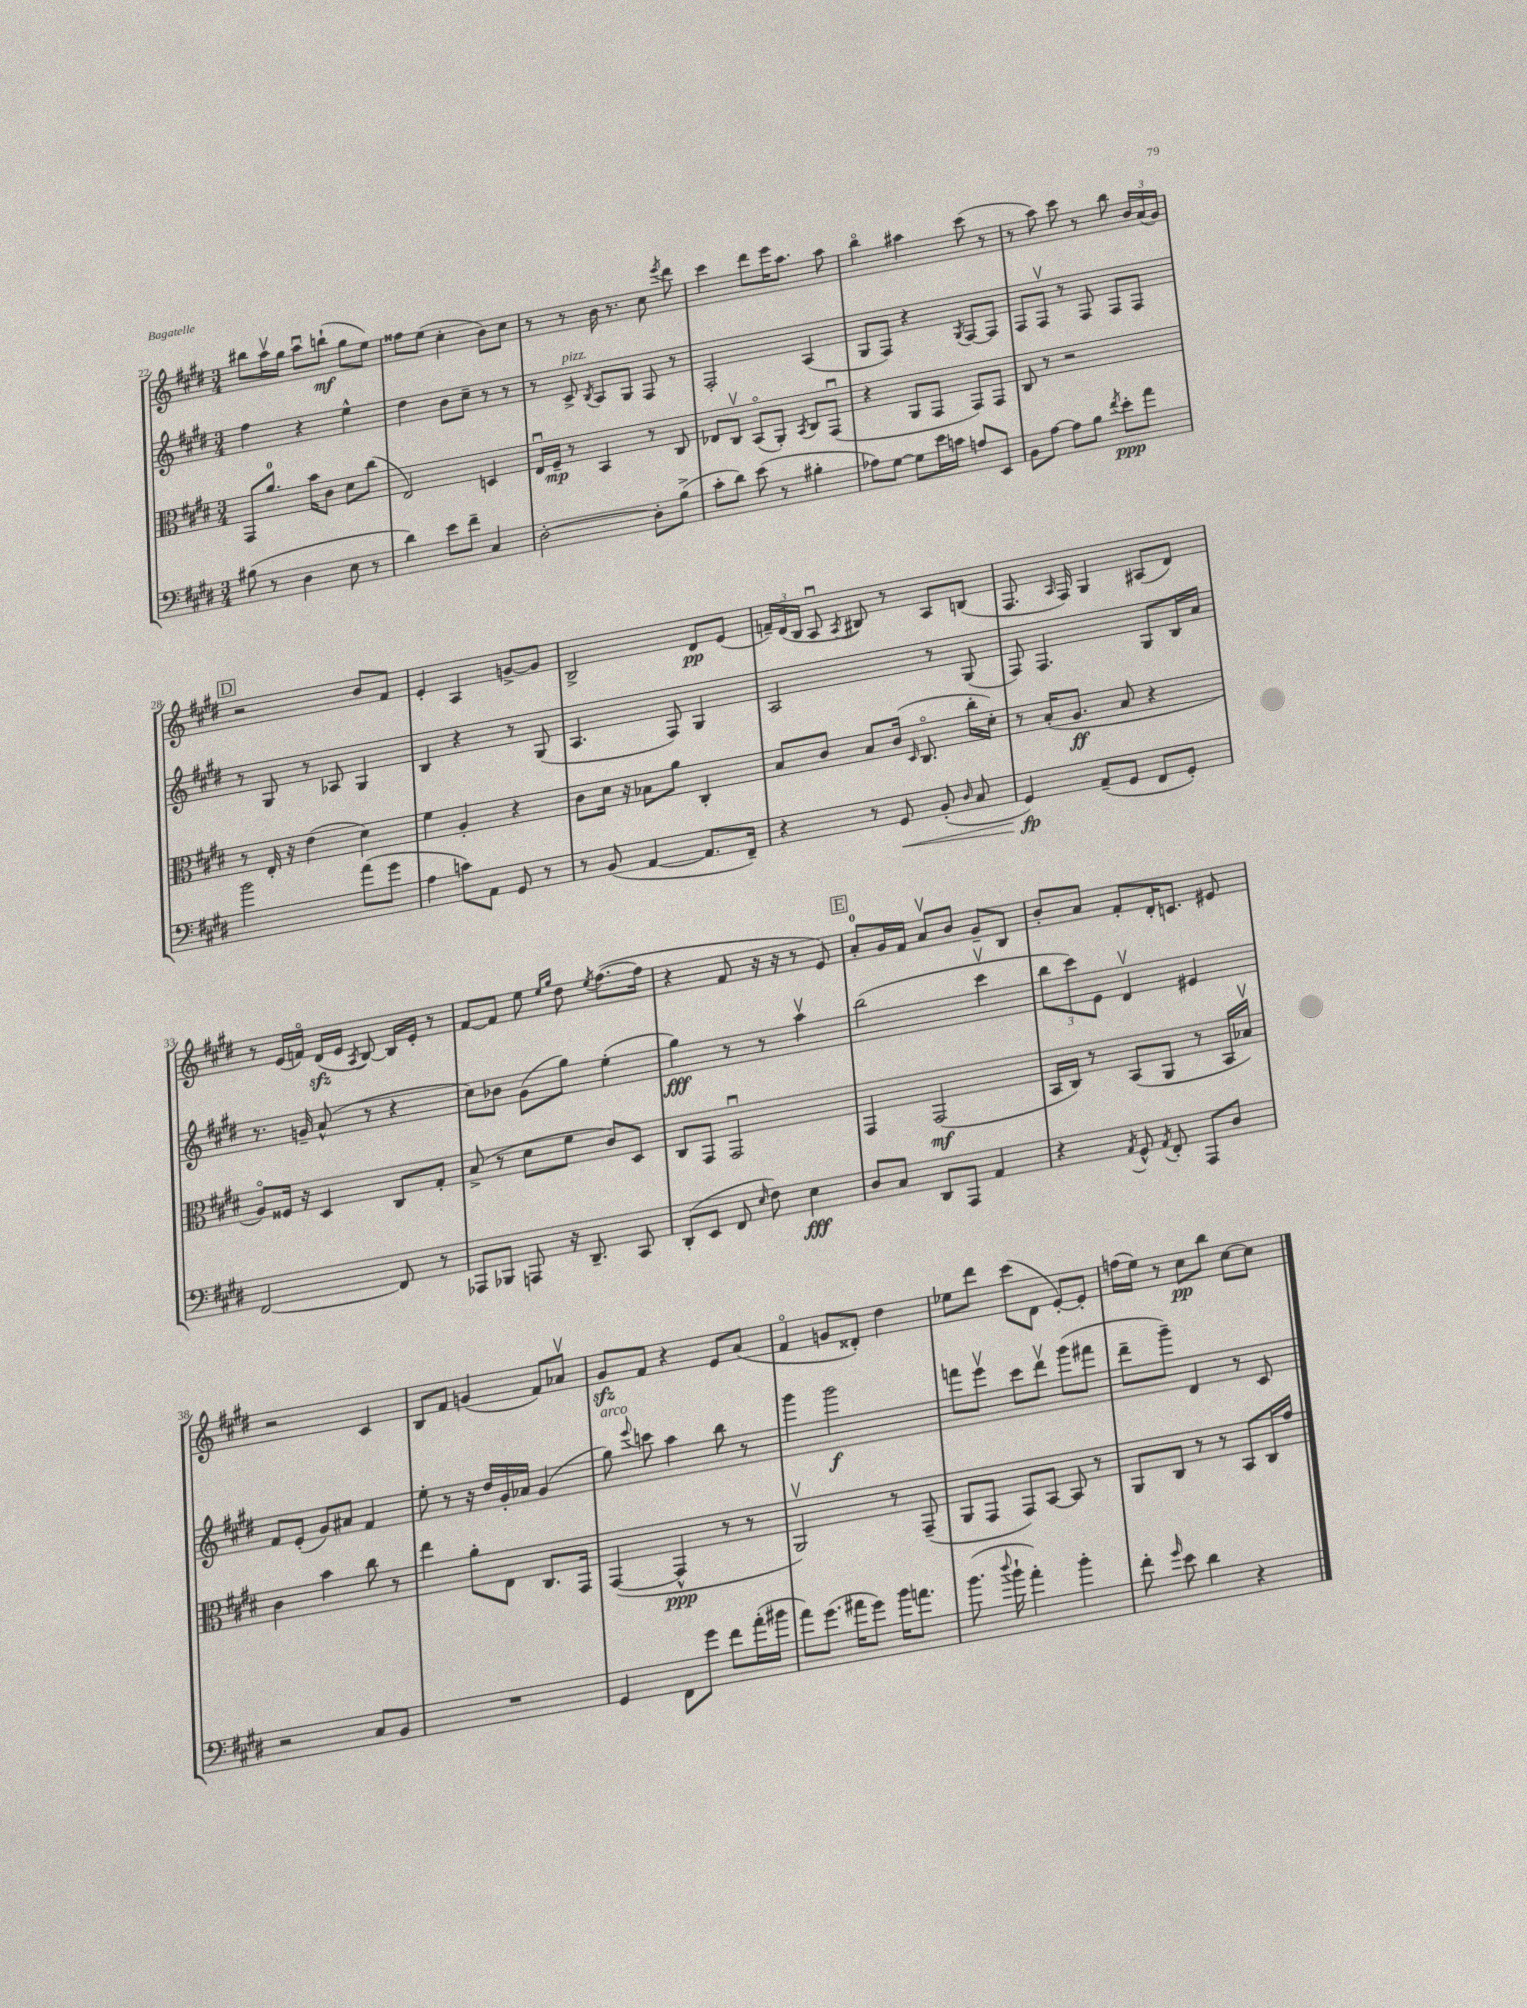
<<
\new StaffGroup <<
\new Staff = "s0" {
    \clef treble \key e \major \numericTimeSignature \time 3/4
    \autoBeamOff bis''8[ a''16\upbow gis''16] a''8[\downbow b''8]-!\mf( gis''8[ e''8]) |
    fisis''8[ e''8]( cis''4-. b'8[) cis''8] |
    r8 r8 b'16 r8. cis''8 \acciaccatura { e'''8 } dis'''8 |
    cis'''4 dis'''8[ e'''16 a''8.] a''8 |
    b''4\flageolet ais''4 cis'''8( r8 |
    r8 a''8) cis'''8 r8 b''8 \tuplet 3/2 { b'16[ a'16( gis'16]) } |
    \mark \markup { \box "D" } r2 b'8[ fis'8] |
    e'4-. a4 g'8[~-> g'8] |
    b2-> dis'8[\pp e'8]( |
    \tuplet 3/2 { f'16[--) dis'16( b16] } a8\downbow \acciaccatura { a8 } bis8) r8 a8[ b8]( |
    fis8. \grace { a16 } fis16) gis4 ais8[( dis'8]) |
    r8 e'16[( f'16]\flageolet) dis'16[\sfz( e'16] \acciaccatura { a8 } b8~) b16[ e'16]-. r8 |
    fis'8[~ fis'8] e''8 \grace { e''16[ gis''16] } dis''8 \acciaccatura { e''8 } fis''8.[~( fis''16] |
    r4 fis'8 r16 r16 r8 e'8) |
    \mark \markup { \box "E" } a'8[-0-. gis'16 fis'16] a'8[\upbow b'8] gis'8[-- b8] |
    b'8[-. a'8] fis'8[-. dis'16-. c'8.] eis'8 |
    r2 cis'4 |
    b8[ fis'8] g'4( fis'8[) aes'8]\upbow |
    gis'8[\sfz fis'8] r4 e'8[ a'8]( |
    fis'4\flageolet g'8[ disis'8]-.) dis''4 |
    ees''8[ dis'''8] cis'''8[( dis'8] e'8[~-.) e'8]-. |
    f''16[( e''16]) r8 cis''8[\pp b''8] cis''8[~ cis''8] \bar "|." |
}
\new Staff = "s1" {
    \clef treble \key e \major \numericTimeSignature \time 3/4
    \autoBeamOff fis''4 r4 e''4-^ |
    dis''4 b'8[ cis''8]-- r8 r8 |
    r8 cis'8->^\markup { \italic "pizz." } \acciaccatura { b8 } a8[ gis8] fis8 r8 |
    fis2-. a4( |
    gis8[ fis8]) r4 \acciaccatura { gis8 } fis8[~ fis8] |
    fis8[ fis8]\upbow r8 fis8 fis8[ fis8] |
    \mark \markup { \box "D" } r8 gis8 r8 aes8 gis4 |
    b4 r4 r8 gis8( |
    a4. fis8) gis4 |
    a2 r8 gis8( |
    fis8) fis4. gis8[ b16 a'16] |
    r8. g'16-- a'8-^( r8 r4 |
    cis''8[) bes'8] gis'8[( gis''8]) e''4-.( |
    gis''4\fff) r8 r8 a''4\upbow |
    \mark \markup { \box "E" } b''2( cis'''4\upbow |
    \tuplet 3/2 { b''8[ cis'''8) e'8] } dis'4\upbow eis'4 |
    fis'8[ e'8]-.( gis'8[) ais'8] fis'4 |
    e''8-. r8 r16 dis''16[ gis'16-. aes'16] gis'4( |
    gis''8^\markup { \italic "arco" }) \appoggiatura { e'''8 } c'''8 a''4 b''8 r8 |
    gis'''4 gis'''2\f |
    f'''8[ e'''8]\upbow cis'''8[ dis'''8]\upbow gis'''8[( fis'''8] |
    dis'''8[-- gis'''8]--) dis'4 r8 cis'8 \bar "|." |
}
\new Staff = "s2" {
    \clef alto \key e \major \numericTimeSignature \time 3/4
    \autoBeamOff gis,8[ a'8.]-0 b'16[ cis'8] dis'8[ cis''8]( |
    e2) d4 |
    e16[\downbow fis16]--\mp r8 b,4 r8 cis8 |
    ees8[ cis8]\upbow b,8[\flageolet( a,8]-.) \acciaccatura { b,8 } cis8[ gis,8]\downbow( |
    r4 a,8[ gis,8] gis,8[) gis,8] |
    cis8 r8 r2 |
    \mark \markup { \box "D" } r8 e16-. r16 e'4( dis'4) |
    fis'4 a4-. r4 |
    cis'8[ dis'16] r16 bes8[ a'8] cis4-. |
    b8[ cis'8] b8[ cis'16]( \grace { dis16 } cis8.\flageolet cis''16[-. dis'16]-.) |
    r8 b16[-.( a8.]\ff b8 r4 |
    a8[\flageolet) fisis16] r16 dis4 cis8[ gis8]-. |
    b8->( r8 dis'8[ fis'8] cis'8[) dis8] |
    cis8[ gis,8] gis,2\downbow |
    \mark \markup { \box "E" } gis,4 gis,2\mf( |
    b,16[ cis16]) r8 b,8[( a,8] r8 b,16[ bes16]\upbow) |
    cis'4 b'4 cis''8 r8 |
    e''4 a'8[-. e8] cis8.[ gis,16] |
    gis,4~( gis,4-^\ppp r8 r8 |
    a,2\upbow) r8 gis,8--( |
    a,8[ gis,8] gis,8[) b,8]~ b,8 r8 |
    a,8[ cis8] r8 r8 b,8[ cis16 gis'16] \bar "|." |
}
\new Staff = "s3" {
    \clef bass \key e \major \numericTimeSignature \time 3/4
    \autoBeamOff bis8( r8 dis4 e8 r8 |
    dis'4) e'8[ fis'8]-- cis4 |
    dis2~-. dis8[-. b8]->( |
    cis'8[-. dis'8]) e'8( r8 bis4-. |
    aes8[) gis8]~ gis8[ e'16 c'16] a8[ e,8] |
    b,8[ a8]~ a8[ b8] \acciaccatura { fis'8 } e'8[-.\ppp a'8] |
    \mark \markup { \box "D" } b'2 a'8[( gis'8] |
    a4 c'8[) a,8] gis,8 r8 |
    r8 b,8( a,4~ a,8.[ fis,16]--) |
    r4 r8 gis,8\< b,8-.( \grace { dis16 } cis8 |
    gis,4\fp\!) a,8[--( gis,8] fis,8[ gis,8]-.) |
    fis,2~ fis,8 r8 |
    aes,,8[ bes,,8] a,,8 r16 dis,8.-- cis,8 |
    dis,8[-.( e,8] fis,8 \grace { e16 } fis8) e4\fff |
    \mark \markup { \box "E" } dis8[ cis8] dis,8[ a,,8] a,4 |
    r4 \acciaccatura { a,8 } gis,8-^ \acciaccatura { a,8 } fis,8-. a,,8[ dis8] |
    r2 cis8[ b,8] |
    R2. |
    gis,4 fis,8[ gis'8] fis'8[ a'16-.( bis'16] |
    a'8[) gis'8.]( ais'16[ gis'8]) b'16[ a'8.] |
    b'8.( \appoggiatura { dis''8 } b'16-! a'4-.) b'4-. |
    fis'8-. \grace { gis'16 } e'8 dis'4 r4 \bar "|." |
}
>>
>>
\layout { \context { \Score currentBarNumber = #22 } }
